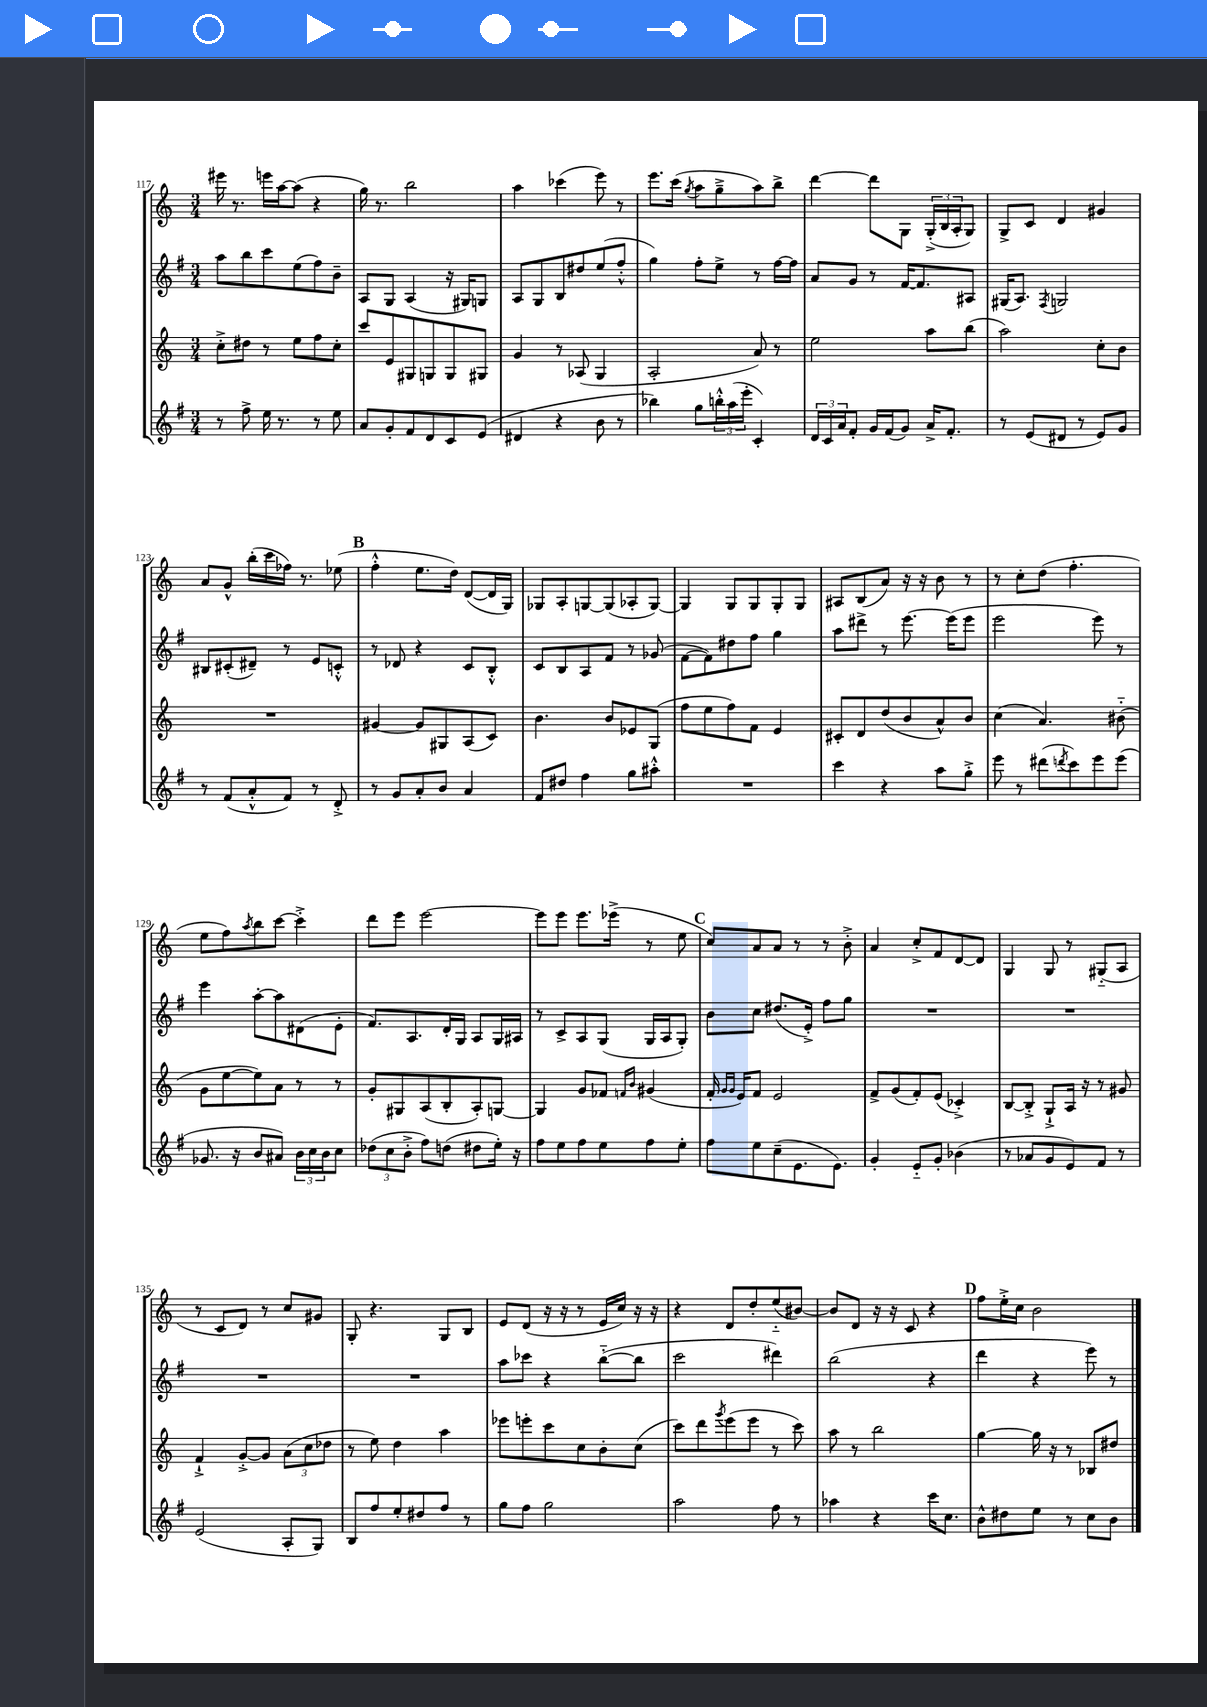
<<
\new StaffGroup <<
\new Staff = "s0" {
    \clef treble \key c \major \numericTimeSignature \time 3/4
    eis'''16 r8. e'''16 a''16~ a''8( r4 |
    g''16) r8. b''2 |
    a''4 ces'''4( e'''8) r8 |
    e'''8. c'''16( \acciaccatura { g''8 } a''8 g''8---> a''8) b''8-> |
    d'''4~ d'''8 g8 \tuplet 3/2 { g16-.->( b16 a16-. } g8) |
    g8-> c'8 d'4 gis'4 |
    a'8 g'8-^ b''16-.( c'''16 fes''16) r8. ees''8( |
    \mark \markup { \bold "B" } f''4-.-^ e''8. d''16) d'8~( d'16 g16) |
    ges8 a8-. g8~ g8( aes8-. g8~) |
    g4 g8 g8 g8-. g8 |
    ais8 b8( a'8) r16 r16 b'8 r8 |
    r8 c''8-. d''8( f''4.-. |
    e''8 f''8) \acciaccatura { a''8 } b''8 c'''8~ c'''4-.-> |
    d'''8 e'''8 e'''2~ |
    e'''8 e'''8 e'''8. ees'''16->( r8 e''8 |
    \mark \markup { \bold "C" } c''8) a'8 a'8 r8 r8 b'8-.-> |
    a'4 c''8-.-> f'8 d'8~ d'8 |
    g4 g8 r8 gis8-_( a8 |
    r8 c'8 d'8) r8 c''8 gis'8 |
    g8-. r4. g8 b8 |
    e'8 d'8( r16 r16 r8 e'16 c''16) r16 r16 |
    r4 d'8 d''8-. e''8-_( bis'8~) |
    bis'8 d'8 r16 r16 c'8 r4 |
    \mark \markup { \bold "D" } f''8 e''16-.-> c''16 b'2 \bar "|." |
}
\new Staff = "s1" {
    \clef treble \key g \major \numericTimeSignature \time 3/4
    a''8 b''8 c'''8 e''8( fis''8) b'8-- |
    a8 g8 a4( r16 gis16) g8 |
    a8 g8 b8 dis''8 e''8( fis''8-.-^ |
    g''4) fis''8-. e''8-> r8 fis''16~ fis''16 |
    a'8 g'8 r8 fis'16~ fis'8. ais8 |
    gis16( a8.) \acciaccatura { fis8 } g2 |
    bis8 cis'8-.( dis'8--) r8 e'8 c'8-.-^ |
    \mark \markup { \bold "B" } r8 des'8 r4 c'8 b8-.-^ |
    c'8 b8 a8 fis'8 r8 ges'8( |
    fis'8~ fis'8) dis''8 fis''8 g''4 |
    a''8 dis'''8-> r8 e'''8.~ e'''16( e'''8 |
    e'''2 e'''8) r8 |
    e'''4 a''8~-. a''8 dis'8( e'8-. |
    fis'8.) a8. d'16-. g16 a8 g16 ais16 |
    r8 c'8-> a8 g8( g16 a16 g8-.) |
    \mark \markup { \bold "C" } b'8 c''8 dis''8.( e'16-.->) fis''8 g''8 |
    R2. |
    R2. |
    R2. |
    R2. |
    a''8 ces'''8 r4 b''8~-_( b''8 |
    c'''2 dis'''4) |
    b''2( r4 |
    \mark \markup { \bold "D" } d'''4 r4 e'''8) r8 \bar "|." |
}
\new Staff = "s2" {
    \clef treble \key c \major \numericTimeSignature \time 3/4
    c''8-.-> dis''8 r8 e''8 f''8 c''8-. |
    c'''8 e'8 gis8 g8 g8 gis8 |
    g'4 r8 aes8( g4 |
    a2-. a'8) r8 |
    e''2 a''8 b''8( |
    a''2) c''8-. b'8 |
    R2. |
    \mark \markup { \bold "B" } gis'4~ gis'8 gis8 a8( c'8) |
    b'4. b'8 ees'8 g8( |
    f''8 e''8 f''8) f'8 e'4 |
    cis'8-. d'8 d''8( b'8 a'8-^) b'8 |
    c''4( a'4.) bis'8-_( |
    g'8 e''8~ e''8) a'8 r8 r8 |
    g'8-. gis8 a8( b8-. a8-.) g8~ |
    g4 g'8 fes'8 \grace { f'16 b'16 } gis'4( |
    \mark \markup { \bold "C" } f'16-. \grace { g'16 g'16 } e'16) f'8 e'2 |
    f'8-> g'8( f'8-.) e'8( ces'4-.->) |
    b8~ b8-.-> g8-!-> a16 r16 r8 gis'8 |
    f'4-!-> g'8~-.-> g'8 \tuplet 3/2 { a'8( c''8 des''8 } |
    r8 e''8) d''4 a''4 |
    ees'''8 e'''8-. c'''8 c''8 b'8-. c''8( |
    c'''8) d'''8 \acciaccatura { g'''8 } e'''8( e'''8 r8 c'''8) |
    a''8 r8 b''2 |
    \mark \markup { \bold "D" } g''4~ g''16 r16 r8 bes8 dis''8 \bar "|." |
}
\new Staff = "s3" {
    \clef treble \key g \major \numericTimeSignature \time 3/4
    r8 fis''8-> e''16 r8. r8 e''8 |
    a'8 g'8-. fis'8 d'8 c'8 e'8( |
    dis'4 r4 b'8 r8 |
    bes''4) g''8 \tuplet 3/2 { b''16-.-^ a''16( e'''16-. } c'4-.) |
    \tuplet 3/2 { d'16 c'16 a'16 } fis'8-. g'16 fis'16( g'8) a'16-> fis'8.-. |
    r8 e'8( dis'8 r8 e'8) g'8 |
    r8 fis'8( a'8-.-^ fis'8) r8 d'8-.-> |
    \mark \markup { \bold "B" } r8 g'8 a'8-. b'8 a'4 |
    fis'8 dis''8 fis''4 g''8 ais''8-.-^ |
    R2. |
    c'''4 r4 a''8 g''8-.-> |
    e'''8 r8 dis'''8( \acciaccatura { d'''8 } c'''8) e'''8 e'''8( |
    ges'8. r16 b'8 ais'8) \tuplet 3/2 { b'16 c''16 b'16 } c''8 |
    \tuplet 3/2 { des''8( c''8 b'8-.-> } fis''8) d''8( dis''8 e''16-.) r16 |
    fis''8 e''8 fis''8 e''8 fis''8 e''8-. |
    \mark \markup { \bold "C" } fis''8 e''8 c''8--( e'8. e'8.) |
    g'4-. e'8-_ g'8-. bes'4( |
    r8 aes'8 g'8 e'8) fis'8 r8 |
    e'2( a8-. g8) |
    b8 fis''8 e''8-. dis''8 fis''8 r8 |
    g''8 fis''8 g''2 |
    a''2 fis''8 r8 |
    aes''4 r4 c'''16 c''8. |
    \mark \markup { \bold "D" } b'8-^ dis''8 e''8 r8 c''8 b'8 \bar "|." |
}
>>
>>
\layout { \context { \Score currentBarNumber = #117 } }
